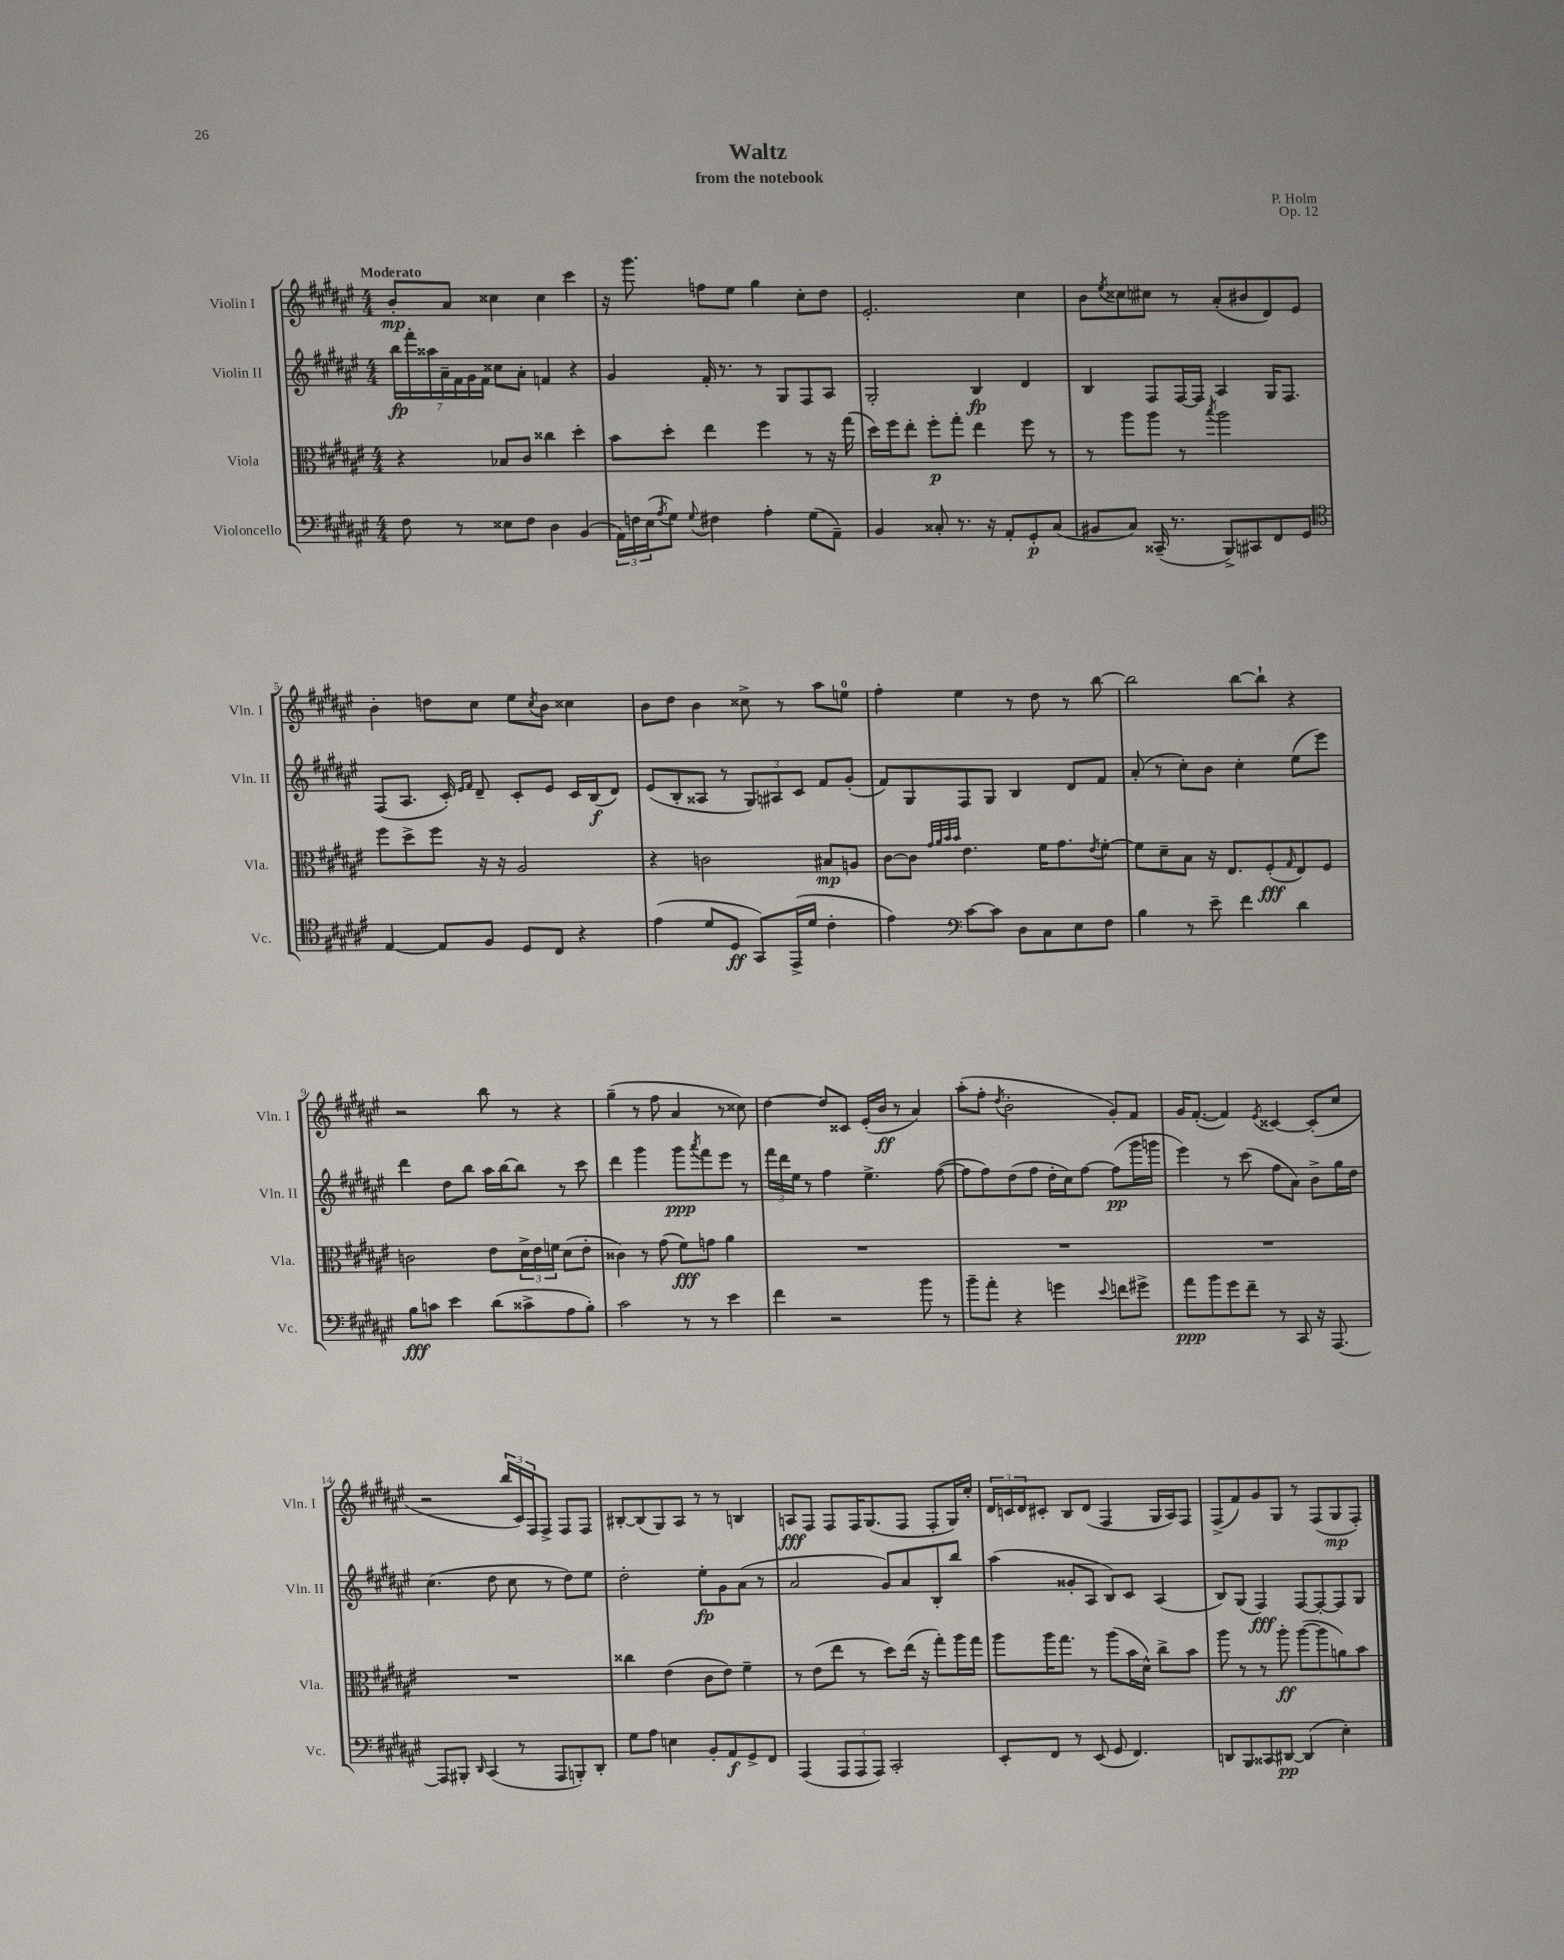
\header { title = "Waltz" composer = "P. Holm" subtitle = "from the notebook" opus = "Op. 12" }
<<
\new StaffGroup <<
\new Staff = "s0" \with { instrumentName = "Violin I" shortInstrumentName = "Vln. I" } {
    \clef treble \key fis \major \numericTimeSignature \time 4/4 \tempo "Moderato"
    b'8-.\mp ais'8 cisis''4 cisis''4 cis'''4 |
    r16 gis'''8. f''8 eis''8 gis''4 cis''8-. dis''8 |
    eis'2.-. cis''4 |
    b'8 \acciaccatura { eis''8 } cisis''8 cis''8 r8 ais'8-.( bis'8 dis'8) eis'8 |
    b'4-. d''8 cis''8 eis''8 \acciaccatura { cis''8 } b'8 cisis''4 |
    b'8 dis''8 b'4 cisis''8-> r8 ais''8 e''8-0 |
    fis''4-. eis''4 r8 dis''8 r8 b''8~ |
    b''2 b''8~ b''8-! r4 |
    r2 b''8 r8 r4 |
    gis''4--( r8 fis''8 ais'4 r8 cisis''8) |
    dis''4~ dis''8 cisis'8 eis'16-.( b'16\ff r8 ais'4) |
    ais''8-.( fis''8-. \acciaccatura { dis''8 } b'2-. gis'8-.) fis'8 |
    gis'16 fis'8.~-.( fis'4) \acciaccatura { eis'8 } cisis'4~ cisis'8-.( cis''8 |
    r2 \tuplet 3/2 { b''16 cis'16) fis16 } fis8-> fis8 fis8 |
    bis8~-. bis8( gis8) ais8 r8 r8 b4 |
    a8\fff fis8 fis8 fis16 gis8.( fis8 fis8-. gis16) cis''16-. |
    \tuplet 3/2 { dis'16 c'16 dis'16 } cis'8-. b8 dis'8( fis4 gis16 ais16) fis8 |
    fis8->( fis'8) gis'8 gis8 r8 fis8( gis8\mp fis8-.) \bar "|." |
}
\new Staff = "s1" \with { instrumentName = "Violin II" shortInstrumentName = "Vln. II" } {
    \clef treble \key fis \major \numericTimeSignature \time 4/4
    \tuplet 7/4 { b''16\fp fis'''16-. aisis''16 ais'16-- fis'16 gis'16 fis'16 } cisis''8 ais'8-. f'4 r4 |
    gis'4 fis'16-. r8. r8 gis8 fis8 ais8 |
    gis2-. b4\fp dis'4 |
    b4 fis8 fis16~ fis16 ais4 gis16 fis8. |
    fis8( ais8. cis'16-.) \grace { eis'16 fis'16 } dis'8-- cis'8-. eis'8 cis'16 b16\f( dis'8) |
    eis'8( b8-. aisis8 r8 \tuplet 3/2 { gis8) ais8 cis'8 } fis'8 gis'8-.( |
    fis'8) gis8 fis8 gis8 b4 dis'8 fis'8 |
    ais'8-.( r8 cis''8-.) b'8 cis''4-. eis''8( eis'''8) |
    dis'''4 dis''8 b''8 ais''16 b''16~ b''8 r8 cis'''8 |
    dis'''4 gis'''4 gis'''8\ppp \acciaccatura { ais'''8 } fis'''8 eis'''8 r8 |
    \tuplet 3/2 { fis'''16 dis'''16 eis''16 } r8 fis''4 eis''4.-> fis''8~( |
    fis''8 fis''8) dis''8( fis''8 dis''16-. cis''16) fis''8~ fis''8\pp( gis'''16 g'''16 |
    eis'''4) r8 cis'''8( fis''8 ais'8) b'8-> gis''16 dis''16 |
    cis''4.( dis''8 cis''8 r8 dis''8) eis''8 |
    dis''2-. eis''8-.\fp gis'8 ais'8( r8 |
    ais'2 gis'8) ais'8 b8-. b''8 |
    ais''4( gisis'8-. ais8 b8) cis'8 ais4( |
    b8) gis8( fis4\fff) fis8~ fis8~-. fis8 gis8 \bar "|." |
}
\new Staff = "s2" \with { instrumentName = "Viola" shortInstrumentName = "Vla." } {
    \clef alto \key fis \major \numericTimeSignature \time 4/4
    r4 bes8 cis'8 cisis''4 dis''4-. |
    b'8 dis''8-. eis''4 fis''4 r8 r16 gis''16( |
    dis''16) fis''16 eis''8-. fis''8-.\p gis''8-. eis''4 fis''8 r8 |
    r8 ais''8 ais''8 r8 \acciaccatura { b''8 } ais''2 |
    fis''8 dis''8-> fis''8 r16 r16 ais2 |
    r4 c'2 bis8\mp a8 |
    cis'8~ cis'8 \grace { gis'32 ais'32 b'32 b'32 } eis'4. fis'16 gis'8. \acciaccatura { eis'8 } fis'8~-. |
    fis'8 dis'8-- b8 r16 eis8. fis8-.\fff( \grace { gis16 } eis8) fis8 |
    c'2 eis'8 \tuplet 3/2 { dis'16-> eis'16 f'16 } dis'8( eis'8-. |
    cisis'4) r8 gis'8( fis'8\fff) g'8 ais'4 |
    R1 |
    R1 |
    R1 |
    R1 |
    cisis''4 eis'4( cis'8 eis'8) fis'4-- |
    r8 eis'8( eis''8 r8 dis''8) eis''16( r16 gis''8-.) ais''16 gis''16 |
    ais''8 ais''16 gis''8. r8 ais''8( b'16 dis'16-^) cis''8-> b'8 |
    ais''8 r8 r8 ais''8-.\ff ais''8~( ais''8 a'8) b'8 \bar "|." |
}
\new Staff = "s3" \with { instrumentName = "Violoncello" shortInstrumentName = "Vc." } {
    \clef bass \key fis \major \numericTimeSignature \time 4/4
    fis8 r8 eisis8 fis8 dis4 b,4( |
    \tuplet 3/2 { ais,16) f16 eis16( } \acciaccatura { ais8 } gis8) \appoggiatura { gis8 } fis4 ais4-. gis8( ais,8--) |
    b,4 cisis8-. r8. r16 ais,8-. gis,8-.\p cisis8( |
    bis,8 cis8) cisis,16--( r8. b,,8->) cis,8 fis,8 gis,8 |
    \clef tenor eis4~ eis8 fis8 dis8 cis8 r4 |
    eis'4( dis'8 dis8\ff gis,8) eis,16->( dis'16 cis'4-. |
    eis'4) \clef bass cis'8~ cis'8 dis8 cis8 eis8 fis8 |
    b4 r8 eis'8-- fis'4 dis'4 |
    b8\fff c'8 eis'4 dis'8( cisis'8-> ais8 b8-.) |
    cis'2 r8 r8 eis'4 |
    fis'4 r2 b'8 r8 |
    b'8-- ais'8-. r4 g'4 \appoggiatura { eis'8 } f'8 gis'8-> |
    ais'8\ppp b'8 gis'8 fis'8-- r8 cis,8 r16 ais,,8.~ |
    ais,,8 bis,,8-. \grace { dis,16 } cis,4( r8 ais,,8 b,,8-.) dis,8-. |
    gis8 ais8 e4 b,8-. ais,8\f gis,8-> fis,8 |
    ais,,4( \tuplet 3/2 { ais,,8 ais,,8 ais,,8) } cis,2-. |
    eis,8-. fis,8 r8 eis,8( gis,8 fis,4.) |
    d,8 b,,8 cisis,8 dis,8~\pp dis,4( eis4-.) \bar "|." |
}
>>
>>
